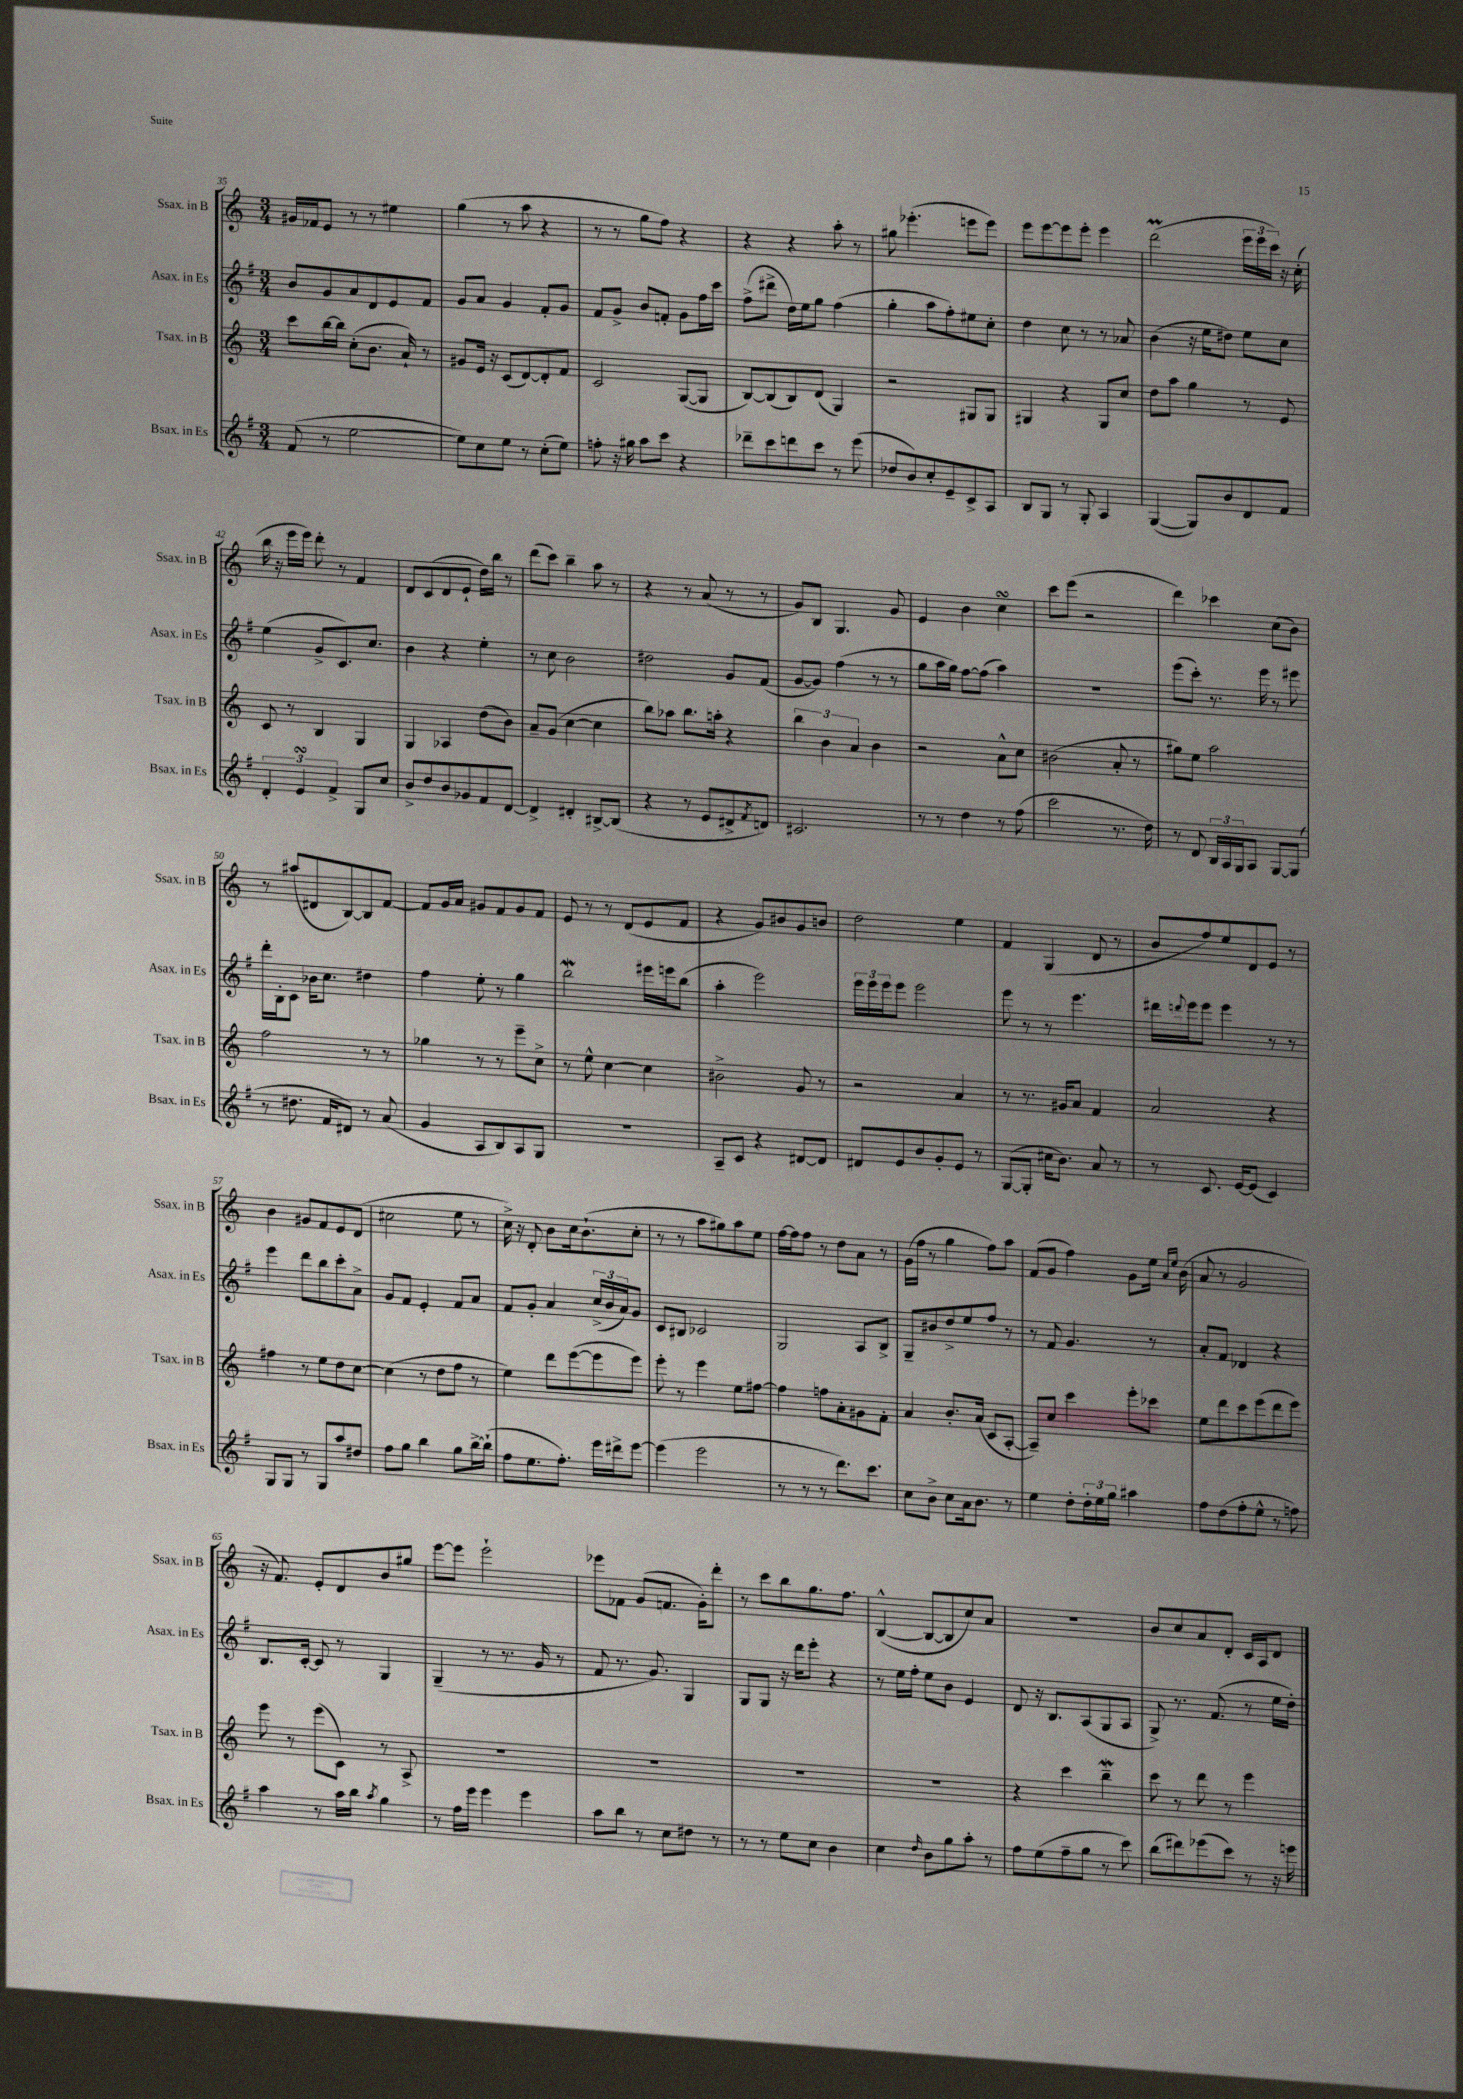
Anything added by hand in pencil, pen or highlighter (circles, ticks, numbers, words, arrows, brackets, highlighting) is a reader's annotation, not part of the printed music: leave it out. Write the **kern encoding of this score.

**kern	**kern	**kern	**kern
*staff4	*staff3	*staff2	*staff1
*clefG2	*clefG2	*clefG2	*clefG2
*k[f#]	*k[]	*k[f#]	*k[]
*M3/4	*M3/4	*M3/4	*M3/4
(8f#/	8ccc\L	8b/L	16g#/LL
.	.	.	16f-/J
8r	[16bb\L	8g/	8e/J
.	16bb\]JJ	.	.
[2ee\	(8cc'\L	8a/	8r
.	8.b\J	8d/	8r
.	.	8e/	4ee#\
.	16a`/)	.	.
.	8r	8f#/J	.
=	=	=	=
8ee\]L)	8g#/L	8g/L	(4gg\
8cc\	16e/Jk	8a/J	.
.	16r	.	.
8ee\J	(8c/L	4g/	8r
8r	[8d/)	.	8aa\
(8cc'\L	8d'/]	8f#'/L	4r
8ee\J)	8f/J	8g/J	.
=	=	=	=
8ff'\	2c/	8f#/L	8r
16r	.	8g^/J	8r
16gg#\	.	.	.
8aa\L	.	8b/L	8gg\L
8ccc\J	.	8f'/J	8ff\J)
4r	([8G/L	8g\L	4r
.	8G/]J	16ff#\L	.
.	.	16ccc\JJ	.
=	=	=	=
8ddd-~\L	[8B/L)	(8ff#^\L	4r
8ccc\	(8B/]	8ddd#^\J	.
8ddd\	8B/)	16dd\LL)	4r
.	.	16ee\J	.
8ccc\J	(8d/J	8gg\J	.
8r	4G/)	(4ff#\	8aa'\
(8eee\	.	.	8r
=	=	=	=
8dd-/L	2r	4gg'\	8gg#\
8b/)	.	.	(4.eee-'\
8cc'/	.	8aa\L	.
8e~/	.	8ff#'\)	.
8c^/	8G#/L	8ee#\	8eee\L
8A/J	8G#/J	8cc'\J	8eee\J)
=	=	=	=
8B/L	4G#/	4dd\	8eee\L
8G/J	.	.	[8eee\
8r	4r	8cc\	8eee\]
8G'/	.	8r	8eee'\J
4A/	8G#/L	8r	4eee\
.	8cc/J	8a-/	.
=	=	=	=
([4G/	8dd\L	(4b\	(2ddd\
.	8aa\J	.	.
8G/]L)	4gg\	16r	.
.	.	16ee\LK	.
8b/	.	8dd#\J)	.
8d/	8r	8ee\L	24eee\LL
.	.	.	24eee\
.	.	.	24ccc\JJ)
8f#/J	8e/	8cc\J	16r
.	.	.	(16cc'\
=	=	=	=
6d'/	8c/	(4ee\	16bb\
.	.	.	16r
.	8r	.	16eee\LL
6e/	.	.	.
.	.	.	16eee\JJ)
.	4B/	8g^/L	8ddd'\
6f#^/	.	.	.
.	.	8.c/)	8r
8G/L	4G/	.	4f/
.	.	8.cc/J	.
8cc/J	.	.	.
=	=	=	=
8b^/L	4G/	4b\	8d/L
8dd/	.	.	(8c/
8b/	4A-/	4r	8d/
8g-/	.	.	8e`/J
8f#/	(8dd\L	4ee'\	16dd\LL)
.	.	.	16bb\JJ
[8d/J	8b\J)	.	8r
=	=	=	=
4d^/]	8a~/L	8r	(8ddd\L
.	(8g/J	8cc\	8ccc\J)
4d#'/	[4cc\	2b\	4bb~\
[8B#^/L	4cc\]	.	8aa\
(8B#/]J	.	.	8r
=	=	=	=
4r	8bb\L)	2dd#\	4r
.	8aa-\J	.	.
8r	8.bb\L	.	8r
8e/L	.	.	(8a/
.	16aa'\Jk	.	.
8d#^/	4r	8g/L	8r
8qf#/	.	.	.
8d/J)	.	(8f#/J	8r
=	=	=	=
2.c#/	6bb\	[8g/L	8g/L)
.	.	8g/]J)	8B/J
.	6b\	.	.
.	.	(4ff#\	4.G/
.	6a/	.	.
.	4b\	8r	.
.	.	8r	8g/
=	=	=	=
8r	2r	8gg\L	4e/
8r	.	16aa\L	.
.	.	16gg\JJ)	.
4dd\	.	[8ff#\L	4b\
.	.	(8ff#\]J	.
8r	8a^^\L	4aa\)	4cc\
(8ff#\	8cc\J	.	.
=	=	=	=
2ccc\	(2b#\	2.r	8ccc\L
.	.	.	(8eee\J
.	.	.	2r
8.r	8a'/	.	.
.	8r	.	.
16dd\)	.	.	.
=	=	=	=
8r	8gg#\L)	(8eee\L	4ddd\)
8d/	8ee\J	8ccc'\J)	.
24B/LL	2aa\	8.r	4ccc-\
24A/	.	.	.
24G/J	.	.	.
8A/J	.	.	.
.	.	16eee\	.
[8G/L	.	8r	(8cc\L
(8G/]J	.	8eee#\	8b\J)
=	=	=	=
8r	2ff\	16ddd'\LL	8r
.	.	16B'\J	.
8.dd#\	.	8c\J	(8aa#/L
.	.	16b-\LK	8d#/
16f#/LK	.	8.cc\J	.
8d#/J)	.	.	[8B/)
8r	8r	4dd#\	8B/]
(8a/	8r	.	[8f/J
=	=	=	=
4g/	4gg-\	4ff#\	8f/]L
.	.	.	16g/L
.	.	.	16a/JJ
8A/L	8r	8ee'\	8g#/L
8B/)	8r	8r	8f/
8A/	8eee~\L	4gg\	8g#/
8G/J	8cc^\J	.	8f/J
=	=	=	=
2.r	8r	2bb\	8e/
.	8ee^^\	.	8r
.	[4cc\	.	8r
.	.	.	(8d/L
.	4cc\]	16eee#\LL	8e/
.	.	16eee\J	.
.	.	(8bb\J	8f/J
=	=	=	=
8A~/L	2b#^\	4aa'\	4r
8c/J	.	.	.
4r	.	2eee\)	8g/L)
.	.	.	8b#/
[8d#/L	8g/	.	8g/
8d#/]J	8r	.	8b/J
=	=	=	=
8d#/L	2r	24eee\LL	2dd\
.	.	24eee\	.
.	.	24eee\J	.
8e/	.	8eee\J	.
8b/	.	2eee\	.
8g'/	.	.	.
8e/J	4a/	.	4ee\
8r	.	.	.
=	=	=	=
([8G/L	8r	8eee\	4f/
8G'/]J	8.r	8r	.
16cc#\LK	.	8r	(4G/
8.b\J)	16g#/LK	.	.
.	8a/J	4.eee\	.
8a/	4f/	.	8d/
8r	.	.	8r
=	=	=	=
8r	2a/	16ddd#\LL	8b/L
.	.	8qqddd/	.
.	.	16eee\J	.
8.c/	.	8eee\J	8ff/)
.	.	4eee\	8ee/
[16e/LK	.	.	.
(8e/]J	.	.	8d/
4c/)	4r	8r	8e/J
.	.	8r	8r
=	=	=	=
8G/L	4ff#\	4eee\	4b\
8G/J	.	.	.
8r	8r	8ddd\L	8g#/L
8G/L	8ee\L	8bb\	8f/
8aa/	8dd\	8ccc'\	8e/
8dd#/J	[8cc\J	8a^\J	(8d/J
=	=	=	=
8ff#\L	(4cc\]	8g/L	2cc#\
8gg\J	.	8f#/J	.
4bb\	8r	4e'/	.
.	8dd\L	.	.
8gg\L	8ff\J	8f#/L	8ee\
[16bb^\L	8r	8a/J	8r
(16bb`\]JJ	.	.	.
=	=	=	=
8ff#\L	4ee\)	8f#/L	16cc^\)
.	.	.	16r
8.ee\	.	8g'/J	8d'/
.	8ddd\L	4a/	8b\L
8.ff#'\J)	.	.	.
.	([8eee\	.	16cc\k
.	.	.	(8.b`\
16eee\LL	8eee\]	(24cc^/LL	.
.	.	24b/	.
16ddd#^\J	.	.	.
.	.	24a/J)	.
[8eee\J	8eee\J)	8g/J	8cc'\J
=	=	=	=
(4eee\]	8eee'\	8c/L	8r
.	8r	8B#/J	8r
2eee\	4eee\	2c-/	8aa\L
.	.	.	8gg#\)
.	8ee\L	.	8aa\
.	[8ff#\J	.	8ee\J
=	=	=	=
8r	4ff#\]	2G/	[16ff\LL
.	.	.	16ff\]J
8r	.	.	8ff\J
8r	8ff\L	.	8r
8.ddd\L)	8a'\	.	8dd\L
.	8g#\	8A/L	8a\J
8.ccc\J	.	.	.
.	8f'\J	8B^/J	8r
=	=	=	=
8cc\L	4a/	8G~/L	(16g\LL
.	.	.	16ff\JJ
8b^\J	.	8b#/	8r
8cc\L	8.b'/L	8dd^/	4gg\
16a\k	.	8ee/	.
8.b\J	(16a/Jk	.	.
.	8c/L	8ff#/J	8ff\L)
8r	[8A'/J	8r	8aa\J
=	=	=	=
4ee\	8A~/]L)	8r	(8f/L
.	8cc/J	8f#/	8g/J
8dd'\L	4ccc\	4.g/	4ff\)
24dd'\L	.	.	.
24ee\	.	.	.
24gg\JJ	.	.	.
4aa#\	8eee'\L	.	8g\L
.	8ccc-\J	8r	16ee\Jk
.	.	.	16qqa/LL
.	.	.	16qqee/JJ
.	.	.	(16b\
=	=	=	=
8ff#\L	8ee\L	8a'/L	8a/
(8dd\	8ddd\	8f#/J	8r
8ff#'\	8ccc\	4d-/	2g/
8ee^^\J	(8eee\	.	.
8r	8ddd\	4r	.
8ff\)	8eee\J)	.	.
=	=	=	=
4aa\	8eee\	8.B/L	16r
.	.	.	8.f/)
.	8r	.	.
.	.	[16c'/Jk	.
8r	(8eee\L	8c/]	8e'/L
16aa\LL	8c\J)	8r	8d/
16bb\JJ	.	.	.
8qaa/	.	.	.
4gg\	8r	4G/	8b/
.	8A^/	.	8gg#/J
=	=	=	=
8r	2.r	(4G~/	[8eee\L
16ff#\LL	.	.	8eee\]J
16eee\JJ	.	.	.
4eee\	.	8r	2eee`\
.	.	8.r	.
4eee\	.	.	.
.	.	16g/	.
.	.	8r	.
=	=	=	=
8aa\L	2.r	8f#/	8eee-\L
8bb\J	.	8.r	8f-\J
8r	.	.	(8g/L
.	.	8.g/)	.
8cc\L	.	.	8.f/J
8dd#\J	.	4G/	.
.	.	.	16g'\LK)
8r	.	.	8ddd'\J
=	=	=	=
8r	2.r	8G/L	8r
8r	.	8G/J	8ccc\L
8ee\L	.	16r	8bb\
.	.	16ddd\LK	.
8cc\J	.	8eee'\J	8.gg\
4b\	.	4r	.
.	.	.	8.ff\J
=	=	=	=
4cc\	2.r	8r	([4B^^/
.	.	16ee\LL	.
.	.	16ff#'\JJ	.
16qqdd/	.	.	.
8b\L	.	8ee\L	8B/_L
8gg\	.	8b\J	8B/]
8aa'\J	.	4e/	8cc/)
8r	.	.	8a/J
=	=	=	=
8ff#\L	4r	8d/	2.r
(8ee\	.	16r	.
.	.	8.B/L	.
8ff#~\	4ccc\	.	.
8gg\J	.	(8A/	.
8r	4bb~\	8G/	.
8ccc\)	.	8A/J	.
=	=	=	=
(8bb\L	8ccc\	8G^/)	8b/L
8ddd#\)	8r	8.r	8cc/
(8eee-\	8ddd\	.	8a/
.	.	(8.f#/	.
8ccc\J)	8r	.	8d'/J
8r	4eee\	8r	16c/LL
.	.	.	16A/J
16r	.	16ee\LL	8d/J
16eee\	.	16dd'\JJ)	.
==	==	==	==
*-	*-	*-	*-
